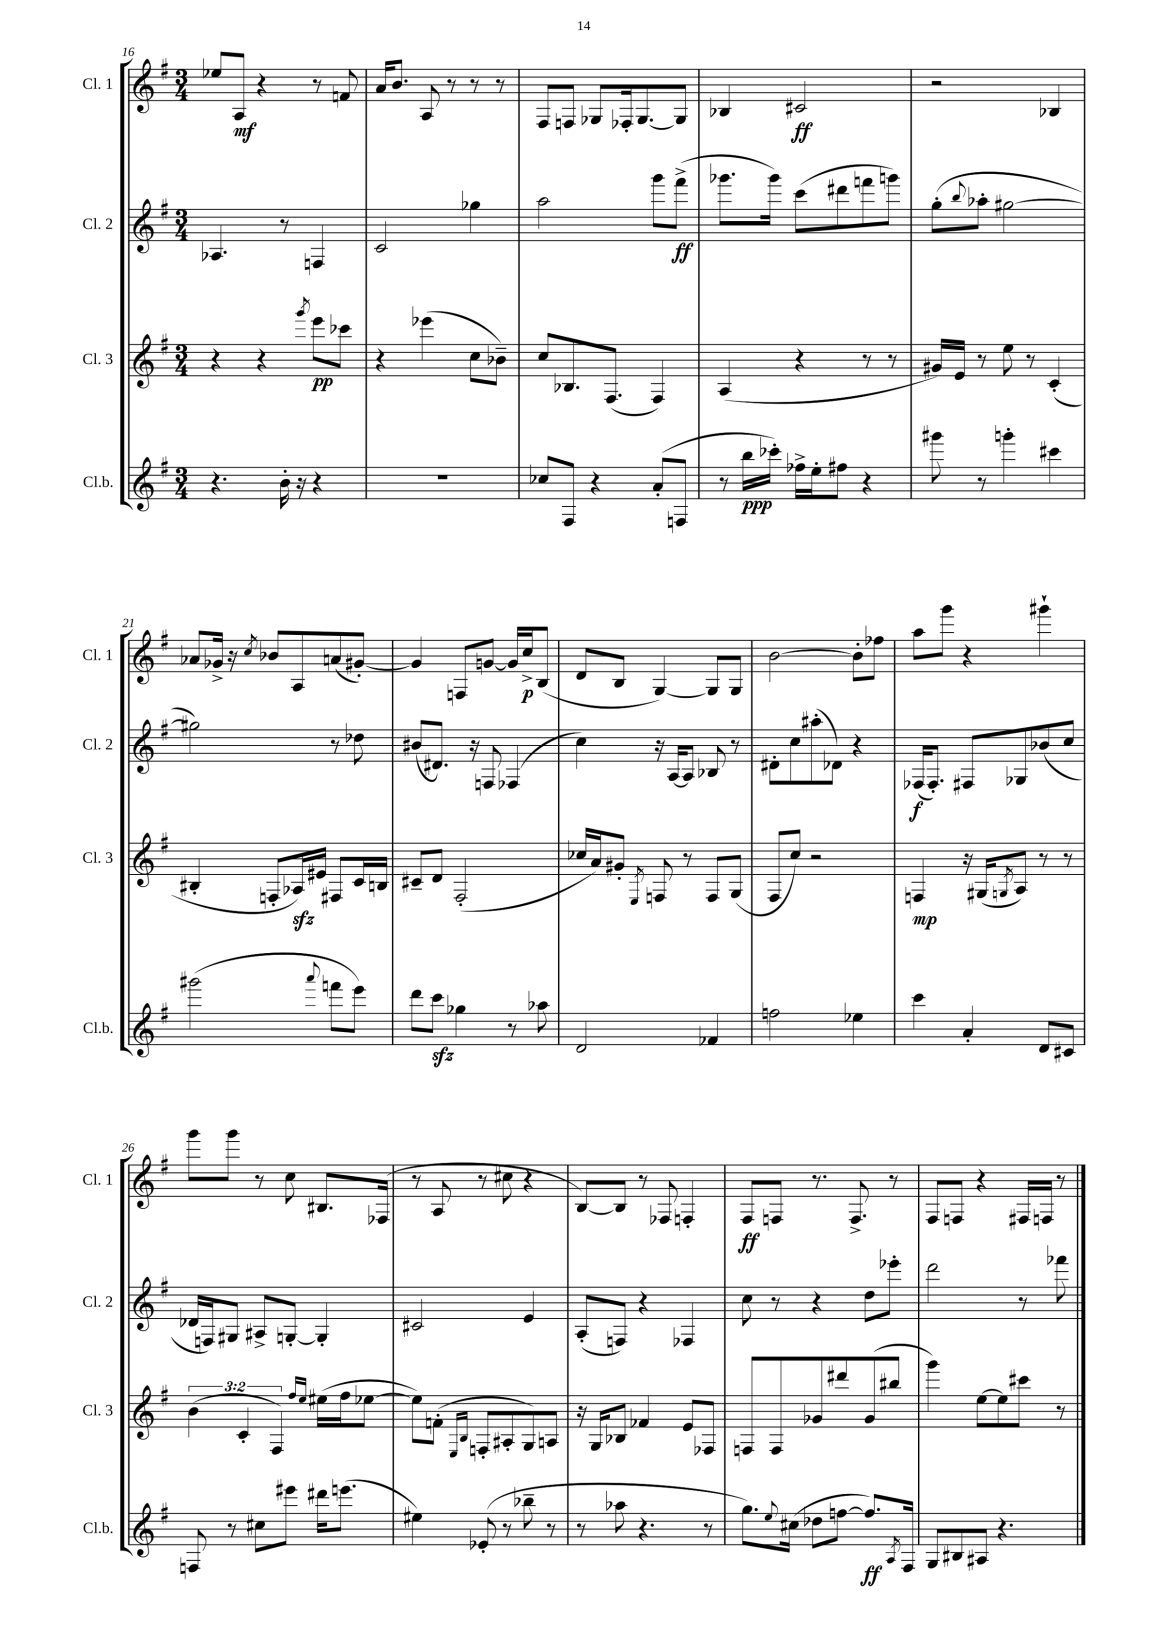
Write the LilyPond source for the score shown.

<<
\new StaffGroup <<
\new Staff = "s0" \with { instrumentName = "Cl. 1" shortInstrumentName = "Cl. 1" } {
    \clef treble \key g \major \numericTimeSignature \time 3/4
    ees''8 a8\mf r4 r8 f'8 |
    a'16 b'8. a8 r8 r8 r8 |
    fis8 f8 ges8 fes16-. ges8.~ ges8 |
    bes4 cis'2\ff |
    r2 bes4 |
    aes'8 ges'16-> r16 \acciaccatura { c''8 } bes'8 a8 a'8( gis'8~-.) |
    gis'4 f8 g'8~ g'16 c''16->\p b8( |
    d'8 b8 g4~) g8 g8 |
    b'2~ b'8-. fes''8 |
    a''8 g'''8 r4 gis'''4-! |
    g'''8 g'''8 r8 c''8 bis8. fes16( |
    r8 a8 r8 cis''8 r4 |
    b8~) b8 r8 fes8 f4-. |
    fis8\ff f8 r8. f8.-> r8 |
    fis8 f8 r4 fis16 f16 r8 \bar "|." |
}
\new Staff = "s1" \with { instrumentName = "Cl. 2" shortInstrumentName = "Cl. 2" } {
    \clef treble \key g \major \numericTimeSignature \time 3/4
    aes4. r8 f4 |
    c'2 ges''4 |
    a''2 g'''8 fis'''8->\ff( |
    ges'''8. ges'''16) c'''8( dis'''8 f'''8 g'''8) |
    g''8-.( \appoggiatura { b''8 } aes''8-. gis''2~ |
    gis''2) r8 des''8 |
    bis'8( dis'8.) r16 f8 fes4( |
    c''4) r16 a16~ a8 bes8 r8 |
    dis'8-. c''8 ais''8-.( des'8) r4 |
    fes16\f( fes8.-.) fis8 ges8 bes'8( c''8 |
    des'16 f16) gis8 ais8-> g8~-. g4-. |
    cis'2 e'4 |
    a8-.( f8) r4 fes4 |
    c''8 r8 r4 d''8 ees'''8-. |
    d'''2 r8 fes'''8 \bar "|." |
}
\new Staff = "s2" \with { instrumentName = "Cl. 3" shortInstrumentName = "Cl. 3" } {
    \clef treble \key g \major \numericTimeSignature \time 3/4 \override Staff.TupletNumber.text = #tuplet-number::calc-fraction-text
    r4 r4 \acciaccatura { g'''8 } e'''8\pp ces'''8 |
    r4 ees'''4( c''8 bes'8--) |
    c''8 bes8. fis8.( fis4) |
    a4( r4 r8 r8 |
    gis'16) e'16 r8 e''8 r8 c'4-.( |
    bis4-. f8-. aes16\sfz) eis'16 fis8 c'16 b16 |
    cis'8-- d'8 fis2-.( |
    ces''16 a'16) gis'8-. \acciaccatura { e8 } f8 r8 f8 g8( |
    fis8 c''8) r2 |
    f4\mp r16 gis16( \acciaccatura { g8 } a8) r8 r8 |
    \tuplet 3/2 { b'4( c'4-. fis4) } \grace { fis''16 e''16 } eis''16( fis''16 ees''8~ |
    ees''8) f'8-.( \grace { e16 b16 } f8-. ais8-. g8) a8 |
    r16 g16 bes8 fes'4 e'8 fes8 |
    f8 f8 ges'8 dis'''8 ges'8( bis''8 |
    g'''4) e''8~ e''8 cis'''8 r8 \bar "|." |
}
\new Staff = "s3" \with { instrumentName = "Cl.b." shortInstrumentName = "Cl.b." } {
    \clef treble \key g \major \numericTimeSignature \time 3/4
    r4. b'16-. r16 r4 |
    R2. |
    ces''8 fis8 r4 a'8-.( f8 |
    r8 b''16\ppp ces'''16-.) fes''16-> e''16-. fis''8 r4 |
    gis'''8 r8 g'''4-. cis'''4 |
    gis'''2( \appoggiatura { a'''8 } f'''8 e'''8) |
    d'''8 c'''8\sfz ges''4 r8 aes''8 |
    d'2 fes'4 |
    f''2 ees''4 |
    c'''4 a'4-. d'8 cis'8 |
    f8 r8 cis''8 eis'''8 dis'''16 e'''8.( |
    eis''4) ees'8-.( r8 bes''8-- r8 |
    r8 aes''8 r4. r8 |
    g''8.) \appoggiatura { e''8 } cis''16( des''8 f''8~ f''8.\ff) \acciaccatura { a8 } fis16 |
    g8 bis8 ais8 r4. \bar "|." |
}
>>
>>
\layout { \context { \Score currentBarNumber = #16 } }
